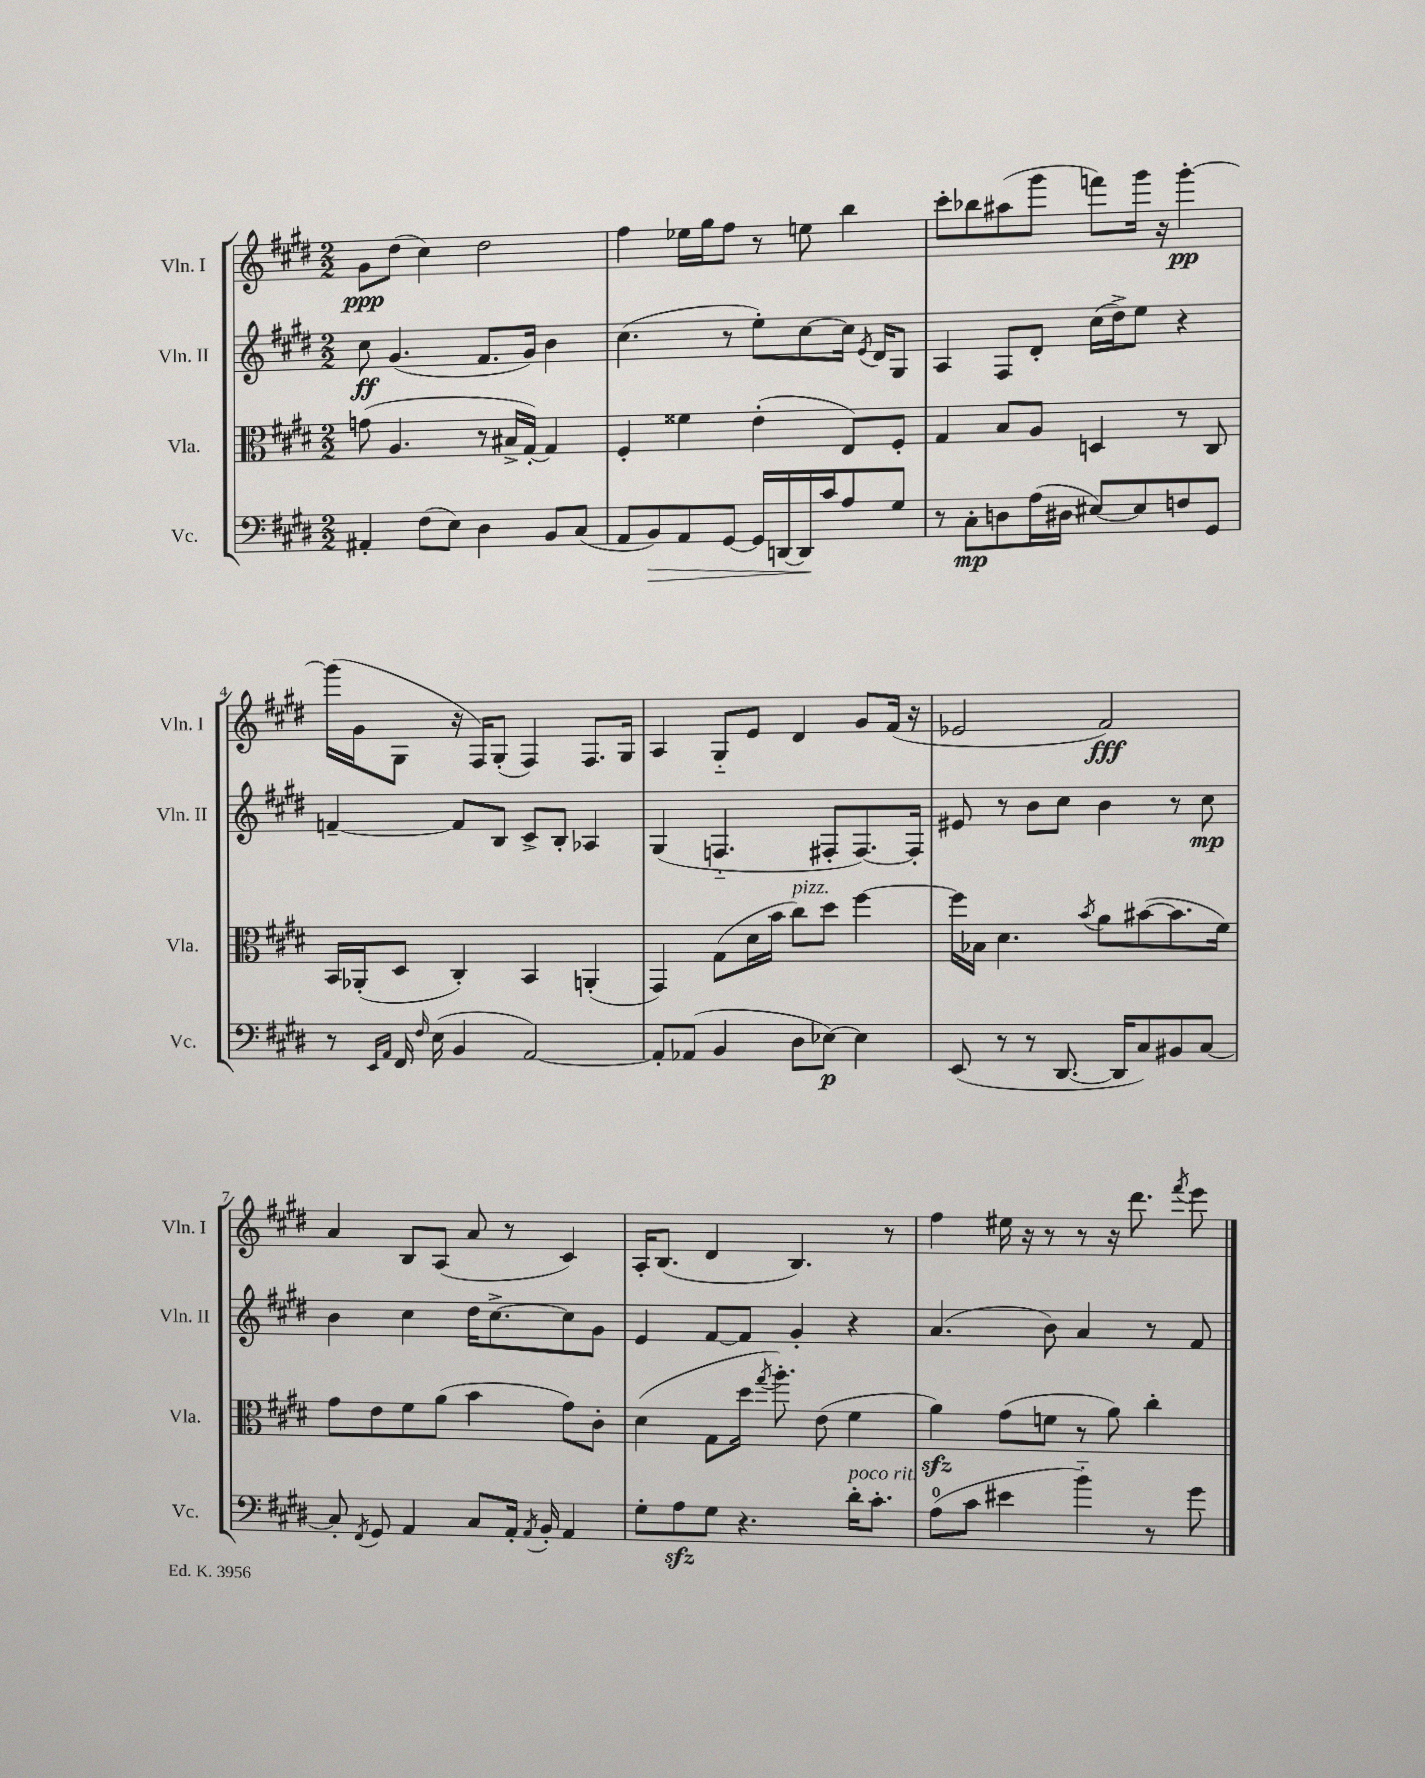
<<
\new StaffGroup <<
\new Staff = "s0" \with { instrumentName = "Vln. I" shortInstrumentName = "Vln. I" } {
    \clef treble \key e \major \numericTimeSignature \time 2/2
    \autoBeamOff gis'8[\ppp dis''8]( cis''4) dis''2 |
    fis''4 ees''16[ gis''16 fis''8] r8 e''8 b''4 |
    cis'''8[-. bes''8 ais''8( gis'''8] f'''8[) gis'''16] r16 gis'''4~-.\pp |
    gis'''16[( gis'16 gis8] r16 fis16[) gis8]-.( fis4) fis8.[ gis16] |
    a4 gis8[-_ e'8] dis'4 gis'8[ fis'16]( r16 |
    ees'2 fis'2\fff) |
    a'4 b8[ a8]( a'8 r8 cis'4) |
    a16[-. b8.]( dis'4 b4.) r8 |
    fis''4 eis''16 r16 r8 r8 r16 dis'''8. \acciaccatura { fis'''8 } e'''8 \bar "|." |
}
\new Staff = "s1" \with { instrumentName = "Vln. II" shortInstrumentName = "Vln. II" } {
    \clef treble \key e \major \numericTimeSignature \time 2/2
    \autoBeamOff cis''8\ff gis'4.( fis'8.[ gis'16]) b'4 |
    cis''4.( r8 e''8[-.) cis''8~ cis''16] \acciaccatura { e'8 } dis'16[ gis8] |
    a4 fis8[ dis'8]-. cis''16[( dis''16->) e''8] r4 |
    f'4~-- f'8[ b8] cis'8[-> b8]-. aes4 |
    gis4( f4.-_ fis8[-. fis8.~) fis16]-. |
    eis'8 r8 b'8[ cis''8] b'4 r8 cis''8\mp |
    b'4 cis''4 dis''16[ cis''8.~-> cis''8 gis'8] |
    e'4 fis'8[~ fis'8] gis'4-. r4 |
    a'4.( b'8) a'4 r8 fis'8 \bar "|." |
}
\new Staff = "s2" \with { instrumentName = "Vla." shortInstrumentName = "Vla." } {
    \clef alto \key e \major \numericTimeSignature \time 2/2
    \autoBeamOff g'8( a4. r8 bis16[-> gis16]~-.) gis4 |
    fis4-. fisis'4 e'4-.( e8[) fis8]-. |
    gis4 b8[ a8] d4 r8 cis8 |
    b,16[ aes,16-.( dis8] cis4-.) b,4 a,4-.( |
    gis,4) gis8[( dis'16 b'16] cis''8[^\markup { \italic "pizz." }) dis''8] fis''4~ |
    fis''16[ bes16] dis'4. \acciaccatura { b'8 } a'8[ bis'8~( bis'8. fis'16]) |
    gis'8[ e'8 fis'8 a'8]( b'4 gis'8[) cis'8]-. |
    dis'4( gis8[ dis''16] \acciaccatura { gis''8 } a''8.-.) e'8( fis'4 |
    a'4\sfz) gis'8[( f'8] r8 a'8) cis''4-. \bar "|." |
}
\new Staff = "s3" \with { instrumentName = "Vc." shortInstrumentName = "Vc." } {
    \clef bass \key e \major \numericTimeSignature \time 2/2
    \autoBeamOff ais,4-. fis8[( e8]) dis4 b,8[ cis8]( |
    a,8[ b,8\>) a,8 gis,8]~ gis,16[ d,16~ d,16\! cis'16 a8 gis8] |
    r8 cis8[-.\mp d8 a16( dis16] eis8[~) eis8 f8 gis,8] |
    r8 \grace { e,16[ a,16] } fis,16 \grace { fis16 } e16( b,4 a,2~) |
    a,8[-. aes,8]( b,4 dis8[ ees8]~\p) ees4 |
    e,8( r8 r8 dis,8.~ dis,16[ cis8) bis,8 cis8]~ |
    cis8-. \acciaccatura { fis,8 } gis,8 a,4 cis8[ a,16]-. \acciaccatura { a,8 } b,16-. a,4 |
    gis8[-. a8\sfz gis8] r4. dis'16[-.^\markup { \italic "poco rit." } cis'8.]-. |
    a8[-0( cis'8] eis'4 b'4-_) r8 gis'8 \bar "|." |
}
>>
>>
